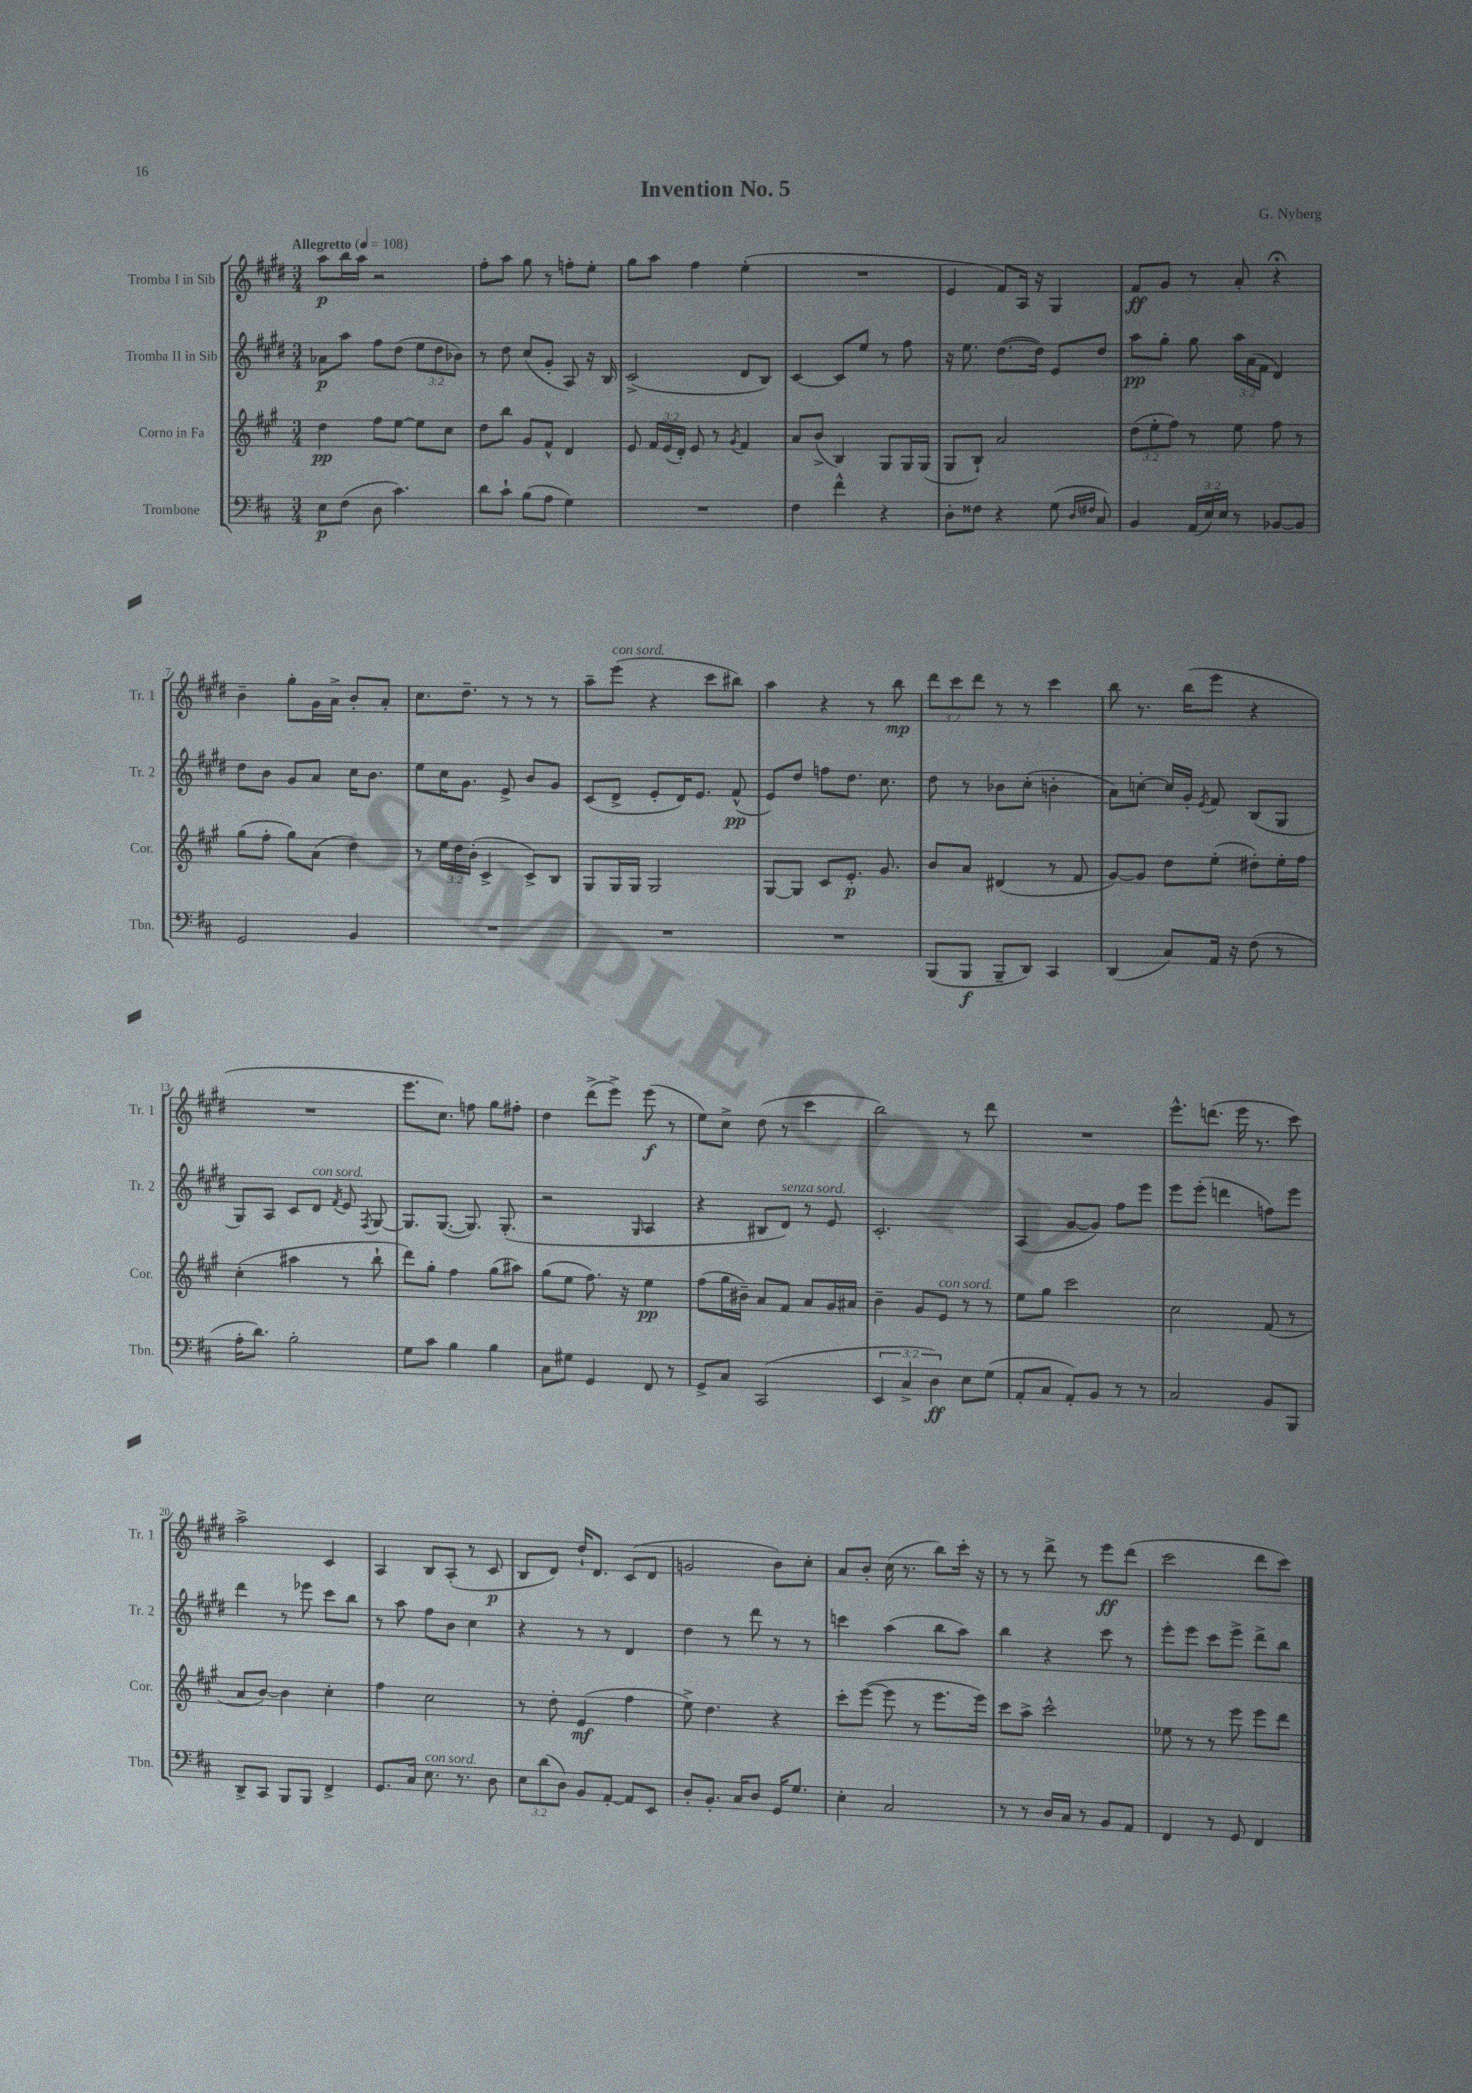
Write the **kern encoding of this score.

**kern	**dynam	**kern	**dynam	**kern	**dynam	**kern	**dynam
*part4	*part4	*part3	*part3	*part2	*part2	*part1	*part1
*staff4	*staff4	*staff3	*staff3	*staff2	*staff2	*staff1	*staff1
*I"Trombone	*	*I"Corno in Fa	*	*I"Tromba II in Sib	*	*I"Tromba I in Sib	*
*I'Tbn.	*	*I'Cor.	*	*I'Tr. 2	*	*I'Tr. 1	*
*clefF4	*	*clefG2	*	*clefG2	*	*clefG2	*
*k[f#c#]	*	*k[f#c#g#]	*	*k[f#c#g#d#]	*	*k[f#c#g#d#]	*
*M3/4	*	*M3/4	*	*M3/4	*	*M3/4	*
*MM108	*	*MM108	*	*MM108	*	*MM108	*
=1	=1	=1	=1	=1	=1	=1	=1
!	!	!	!	!	!	!LO:TX:a:B:t=Allegretto	!
8E\L	p	4dd\	pp	8a-X\L	p	8aa\L	p
(8F#\J	.	.	.	8aa\J	.	16bb\L	.
.	.	.	.	.	.	16aa\JJ	.
8D\	.	8ff#\L	.	8ff#\L	.	2r	.
4.c#\)	.	[8ee\J	.	(8dd#\J	.	.	.
.	.	8ee\L]	.	12ee\L	.	.	.
.	.	.	.	12dd#\	.	.	.
.	.	8cc#\J	.	.	.	.	.
.	.	.	.	12b-X\J)	.	.	.
=2	=2	=2	=2	=2	=2	=2	=2
8d\L	.	8dd\L	.	8r	.	8ff#'\L	.
8c#`\J	.	8bb\J	.	8dd#\	.	8aa\J	.
(8B\L	.	8g#/L	.	(8cc#/L	.	8gg#\	.
8A\J	.	8f#^^/J	.	8g#'/J	.	8r	.
4G\)	.	4d/	.	8A/)	.	8ffn'\L	.
.	.	.	.	16r	.	8ee'\J	.
.	.	.	.	16B/	.	.	.
=3	=3	=3	=3	=3	=3	=3	=3
2.r	.	8e/	.	(2c#^/	.	8gg#\L	.
.	.	24f#/LL	.	.	.	8aa\J	.
.	.	(24e/	.	.	.	.	.
.	.	24d'/JJ)	.	.	.	.	.
.	.	8e/	.	.	.	4ff#\	.
.	.	8r	.	.	.	.	.
.	.	8qg#/	.	.	.	.	.
.	.	4f#/	.	8d#/L	.	(4ee'\	.
.	.	.	.	8B/J)	.	.	.
=4	=4	=4	=4	=4	=4	=4	=4
4F#\	.	8a/L	.	[4c#/	.	2.r	.
.	.	(8b^/J	.	.	.	.	.
4f#^^\	.	4B/)	.	8c#/L]	.	.	.
.	.	.	.	8ee/J	.	.	.
4r	.	8G#/L	.	8r	.	.	.
.	.	16G#/L	.	8ff#\	.	.	.
.	.	(16G#/JJ	.	.	.	.	.
=5	=5	=5	=5	=5	=5	=5	=5
8D'\L	.	8G#/L	.	16r	.	4e/	.
.	.	.	.	8.ee\	.	.	.
8F##X\J	.	8B`/J)	.	.	.	.	.
4r	.	2a/	.	([8.dd#\L	.	8f#/L)	.
.	.	.	.	.	.	16A/Jk	.
.	.	.	.	16dd#\Jk])	.	16r	.
(8G\	.	.	.	8e/L	.	4G#/	.
16qqD/LL	.	.	.	.	.	.	.
16qqF#X/JJ	.	.	.	.	.	.	.
8C#/)	.	.	.	8dd#/J	.	.	.
=6	=6	=6	=6	=6	=6	=6	=6
4BB/	.	(12dd\L	.	8aa\L	pp	8f#/L	ff
.	.	12ee'\	.	.	.	.	.
.	.	.	.	8gg#'\J	.	8g#/J	.
.	.	12ff#\J)	.	.	.	.	.
(24AA/LL	.	8r	.	8gg#\	.	8r	.
24E/)	.	.	.	.	.	.	.
24E/JJ	.	.	.	.	.	.	.
8r	.	8ee\	.	24aa\LL	.	8a'/	.
.	.	.	.	(24a\	.	.	.
.	.	.	.	24f#\JJ	.	.	.
[8BB-X/L	.	8ff#\	.	4d#/)	.	4r;<	.
8BB-/J]	.	8r	.	.	.	.	.
!!LO:LB:g=z
=7	=7	=7	=7	=7	=7	=7	=7
2GG/	.	(8gg#\L	.	8dd#\L	.	4b~\	.
.	.	8ff#'\J	.	8b\J	.	.	.
.	.	8gg#\L)	.	8g#/L	.	8gg#'\L	.
.	.	(8a\J	.	8a/J	.	16g#\L	.
.	.	.	.	.	.	16a^\JJ	.
4BB/	.	4dd\)	.	16cc#\KL	.	8b'/L	.
.	.	.	.	8.b\J	.	.	.
.	.	.	.	.	.	8a'/J	.
=8	=8	=8	=8	=8	=8	=8	=8
2.r	.	8r	.	8ee\L	.	8.cc#\L	.
.	.	24ee\LL	.	16cc#\K	.	.	.
.	.	24dd\	.	.	.	.	.
.	.	.	.	8.g#\J	.	8.dd#~\J	.
.	.	(24b'\JJ	.	.	.	.	.
.	.	4c#^/	.	.	.	.	.
.	.	.	.	8e^/	.	8r	.
.	.	8c#^/L)	.	8b/L	.	8r	.
.	.	8B/J	.	8g#/J	.	8r	.
=9	=9	=9	=9	=9	=9	=9	=9
2.r	.	8G#/L	.	(8c#/L	.	8aa~\L	.
!	!	!	!	!	!	!LO:TX:a:i:t=con sord.	!
.	.	16G#/L	.	8d#^/J	.	(8eee\J	.
.	.	16G#/JJ	.	.	.	.	.
.	.	2G#/	.	8e'/L	.	4r	.
.	.	.	.	16d#/K)	.	.	.
.	.	.	.	8.e/J	.	.	.
.	.	.	.	.	.	8ccc#\L	.
.	.	.	.	(8f#^^/	pp	8bb#X\J)	.
=10	=10	=10	=10	=10	=10	=10	=10
2.r	.	[8G#/L	.	8e/L)	.	4aa\	.
.	.	8G#/J]	.	8dd#/J	.	.	.
.	.	8c#/L	.	8ffn\L	.	4r	.
.	.	8.e'/J	p	8.dd#\J	.	.	.
.	.	.	.	.	.	8r	.
.	.	8.g#/	.	8.cc#\	.	.	.
.	.	.	.	.	.	8bb\	mp
=11	=11	=11	=11	=11	=11	=11	=11
(8BBB/L	.	8b/L	.	8dd#\	.	12ddd#\L	.
.	.	.	.	.	.	12ccc#\	.
8BBB/J	f	8a/J	.	8r	.	.	.
.	.	.	.	.	.	12ddd#\J	.
8BBB~/L	.	(4d#X/	.	8b-X\L	.	8r	.
8DD/J)	.	.	.	(8cc#'\J	.	8r	.
4CC#/	.	8r	.	4bn'\	.	4ccc#\	.
.	.	8f#/	.	.	.	.	.
=12	=12	=12	=12	=12	=12	=12	=12
(4DD/	.	[8g#/L)	.	8a\L)	.	8bb\	.
.	.	8g#/J]	.	[8ccn'\J	.	8.r	.
8C#/L)	.	8dd\L	.	16cc/LL]	.	.	.
.	.	.	.	16g#'/JJ	.	(16bb\KL	.
.	.	.	.	8qe/	.	.	.
16AA/Jk	.	(8ee'\J	.	8f#/	.	8eee\J	.
16r	.	.	.	.	.	.	.
(8F#\	.	8dd#X'\L)	.	(8B/L	.	4r	.
8r	.	16ee'\L	.	8G#/J	.	.	.
.	.	16ff#\JJ	.	.	.	.	.
!!LO:LB:g=z
=13	=13	=13	=13	=13	=13	=13	=13
16A'\KL	.	(4cc#'\	.	8G#/L)	.	2.r	.
8.d\J)	.	.	.	.	.	.	.
.	.	.	.	8A/J	.	.	.
2B'\	.	4aa#X\	.	8c#/L	.	.	.
!	!	!	!	!LO:TX:a:i:t=con sord.	!	!	!
.	.	.	.	8d#/J	.	.	.
.	.	.	.	8qf#/	.	.	.
.	.	8r	.	8e/	.	.	.
.	.	.	.	8qF#/	.	.	.
.	.	8bb`\	.	[8G#/	.	.	.
=14	=14	=14	=14	=14	=14	=14	=14
8G\L	.	8ddd\L)	.	8.G#/L]	.	8.eee\L	.
8c#\J	.	8gg#'\J	.	.	.	.	.
.	.	.	.	([8.G#/J	.	8.cc#\J)	.
4B\	.	4ff#\	.	.	.	.	.
.	.	.	.	8.G#/])	.	8ffn\	.
4B\	.	(8gg#\L	.	.	.	8gg#\L	.
.	.	.	.	(8.G#'/	.	.	.
.	.	8aa#X\J)	.	.	.	8ff#X'\J	.
=15	=15	=15	=15	=15	=15	=15	=15
8C#\L	.	(8gg#\L	.	2r	.	4dd#\	.
8G#X\J	.	8ee\J	.	.	.	.	.
4GG/	.	8.ff#\)	.	.	.	(8ddd#^\L	.
.	.	.	.	.	.	8eee^\J)	.
.	.	16r	.	.	.	.	.
.	.	.	.	16qqG#/	.	.	.
8FF#/	.	4ee\	pp	4A/	.	(8eee\	f
8r	.	.	.	.	.	8r	.
=16	=16	=16	=16	=16	=16	=16	=16
8GG^/L	.	(8ff#\L	.	4r	.	8ee\L)	.
8C#/J	.	16gg#\L	.	.	.	8cc#^\J	.
.	.	16b#X~\JJ)	.	.	.	.	.
(2CC#/	.	8a/L	.	8B#X/L	.	(8dd#\	.
!	!	!	!	!LO:TX:a:i:t=senza sord.	!	!	!
.	.	8f#/J	.	8d#/J)	.	8r	.
.	.	8a/L	.	8r	.	4ccc#\	.
.	.	16g#/L	.	8e/	.	.	.
.	.	16a#X/JJ	.	.	.	.	.
=17	=17	=17	=17	=17	=17	=17	=17
6EE/	.	4b~\	.	2.c#'/	.	2bb\)	.
6C#^/	.	.	.	.	.	.	.
.	.	8g#/L	.	.	.	.	.
6D\)	ff	.	.	.	.	.	.
!	!	!LO:TX:a:i:t=con sord.	!	!	!	!	!
.	.	8e/J	.	.	.	.	.
8E\L	.	8r	.	.	.	8r	.
(8G\J	.	8r	.	.	.	8ddd#\	.
=18	=18	=18	=18	=18	=18	=18	=18
8AA'/L	.	8ee\L	.	(4A/	.	2.r	.
8C#/J	.	8gg#\J	.	.	.	.	.
8AA'/L)	.	2ccc#\	.	[8g#/L	.	.	.
8BB/J	.	.	.	8g#/J])	.	.	.
8r	.	.	.	8ff#\L	.	.	.
8r	.	.	.	8eee\J	.	.	.
=19	=19	=19	=19	=19	=19	=19	=19
2C#/	.	2cc#\	.	8eee\L	.	8.eee^^\L	.
.	.	.	.	(8eee'\J	.	.	.
.	.	.	.	.	.	(8.dddn\J	.
.	.	.	.	4dddn\	.	.	.
.	.	.	.	.	.	16eee\	.
.	.	.	.	.	.	8.r	.
8BB/L	.	(8f#/	.	8ffn\L)	.	.	.
8BBB/J	.	8r	.	8eee\J	.	8ccc#\)	.
!!LO:LB:g=z
=20	=20	=20	=20	=20	=20	=20	=20
8DD^/L	.	8a/L	.	4ddd#\	.	2aa^\	.
8CC#/J	.	[8b/J)	.	.	.	.	.
8BBB/L	.	4b\]	.	8r	.	.	.
8BBB/J	.	.	.	8eee-X\	.	.	.
4FF#^/	.	4cc#'\	.	8ccc#\L	.	4c#/	.
.	.	.	.	8bb\J	.	.	.
=21	=21	=21	=21	=21	=21	=21	=21
8.GG/L	.	4ff#\	.	8r	.	4A/	.
.	.	.	.	8aa\	.	.	.
16C#/Jk	.	.	.	.	.	.	.
!LO:TX:a:i:t=con sord.	!	!	!	!	!	!	!
8.E\	.	2cc#\	.	8ff#\L	.	8B/L	.
.	.	.	.	8b\J	.	(8A'/J	.
8.r	.	.	.	.	.	.	.
.	.	.	.	4cc#\	.	8r	.
8D\	.	.	.	.	.	8c#/	p
=22	=22	=22	=22	=22	=22	=22	=22
12E\L	.	8r	.	4r	.	8B/L	.
(12d\	.	.	.	.	.	.	.
.	.	8dd'\	.	.	.	8d#/J)	.
12D\J)	.	.	.	.	.	.	.
8BB/L	.	(4e/	mf	8r	.	16dd#`/KL	.
.	.	.	.	.	.	8.d#/J	.
[8AA'/J	.	.	.	8r	.	.	.
8AA/L]	.	4ff#\	.	4d#/	.	(8c#/L	.
8EE/J	.	.	.	.	.	8d#/J	.
=23	=23	=23	=23	=23	=23	=23	=23
8D'/L	.	8ee^\)	.	4dd#\	.	2gn/	.
8.BB'/J	.	4.dd\	.	.	.	.	.
.	.	.	.	8r	.	.	.
16C#/KL	.	.	.	.	.	.	.
8D/J	.	.	.	8ddd#\	.	.	.
16GG/KL	.	4r	.	8r	.	8b\L)	.
8.G/J	.	.	.	.	.	.	.
.	.	.	.	8r	.	8cc#'\J	.
=24	=24	=24	=24	=24	=24	=24	=24
4E'\	.	8ccc#'\L	.	4cccn\	.	8a/L	.
.	.	([8eee\J	.	.	.	8b'/J	.
2C#/	.	8eee\]	.	(4aa\	.	(16cc#\	.
.	.	.	.	.	.	8.r	.
.	.	8r	.	.	.	.	.
.	.	8.eee\L	.	8bb\L	.	8bb\L)	.
.	.	.	.	8aa\J)	.	16ccc#'\Jk	.
.	.	16eee\Jk)	.	.	.	16r	.
=25	=25	=25	=25	=25	=25	=25	=25
8r	.	8ccc#\L	.	4bb\	.	8r	.
8r	.	8aa^\J	.	.	.	8r	.
16D/LL	.	2ccc#^^\	.	4r	.	8ddd#^\	.
16C#/JJ	.	.	.	.	.	.	.
8r	.	.	.	.	.	8r	.
8BB/L	.	.	.	8ccc#\	.	8eee\L	ff
8AA/J	.	.	.	8r	.	(8ddd#\J	.
=26	=26	=26	=26	=26	=26	=26	=26
4FF#/	.	8ee-X\	.	8eee'\L	.	2ccc#\	.
.	.	8r	.	8eee\J	.	.	.
8r	.	8r	.	8ccc#\L	.	.	.
8GG/	.	8eee\	.	8eee^\J	.	.	.
4FF#/	.	8eee\L	.	8ddd#^\L	.	8ddd#\L	.
.	.	8ddd\J	.	8bb\J	.	8ccc#\J)	.
==	==	==	==	==	==	==	==
*-	*-	*-	*-	*-	*-	*-	*-
